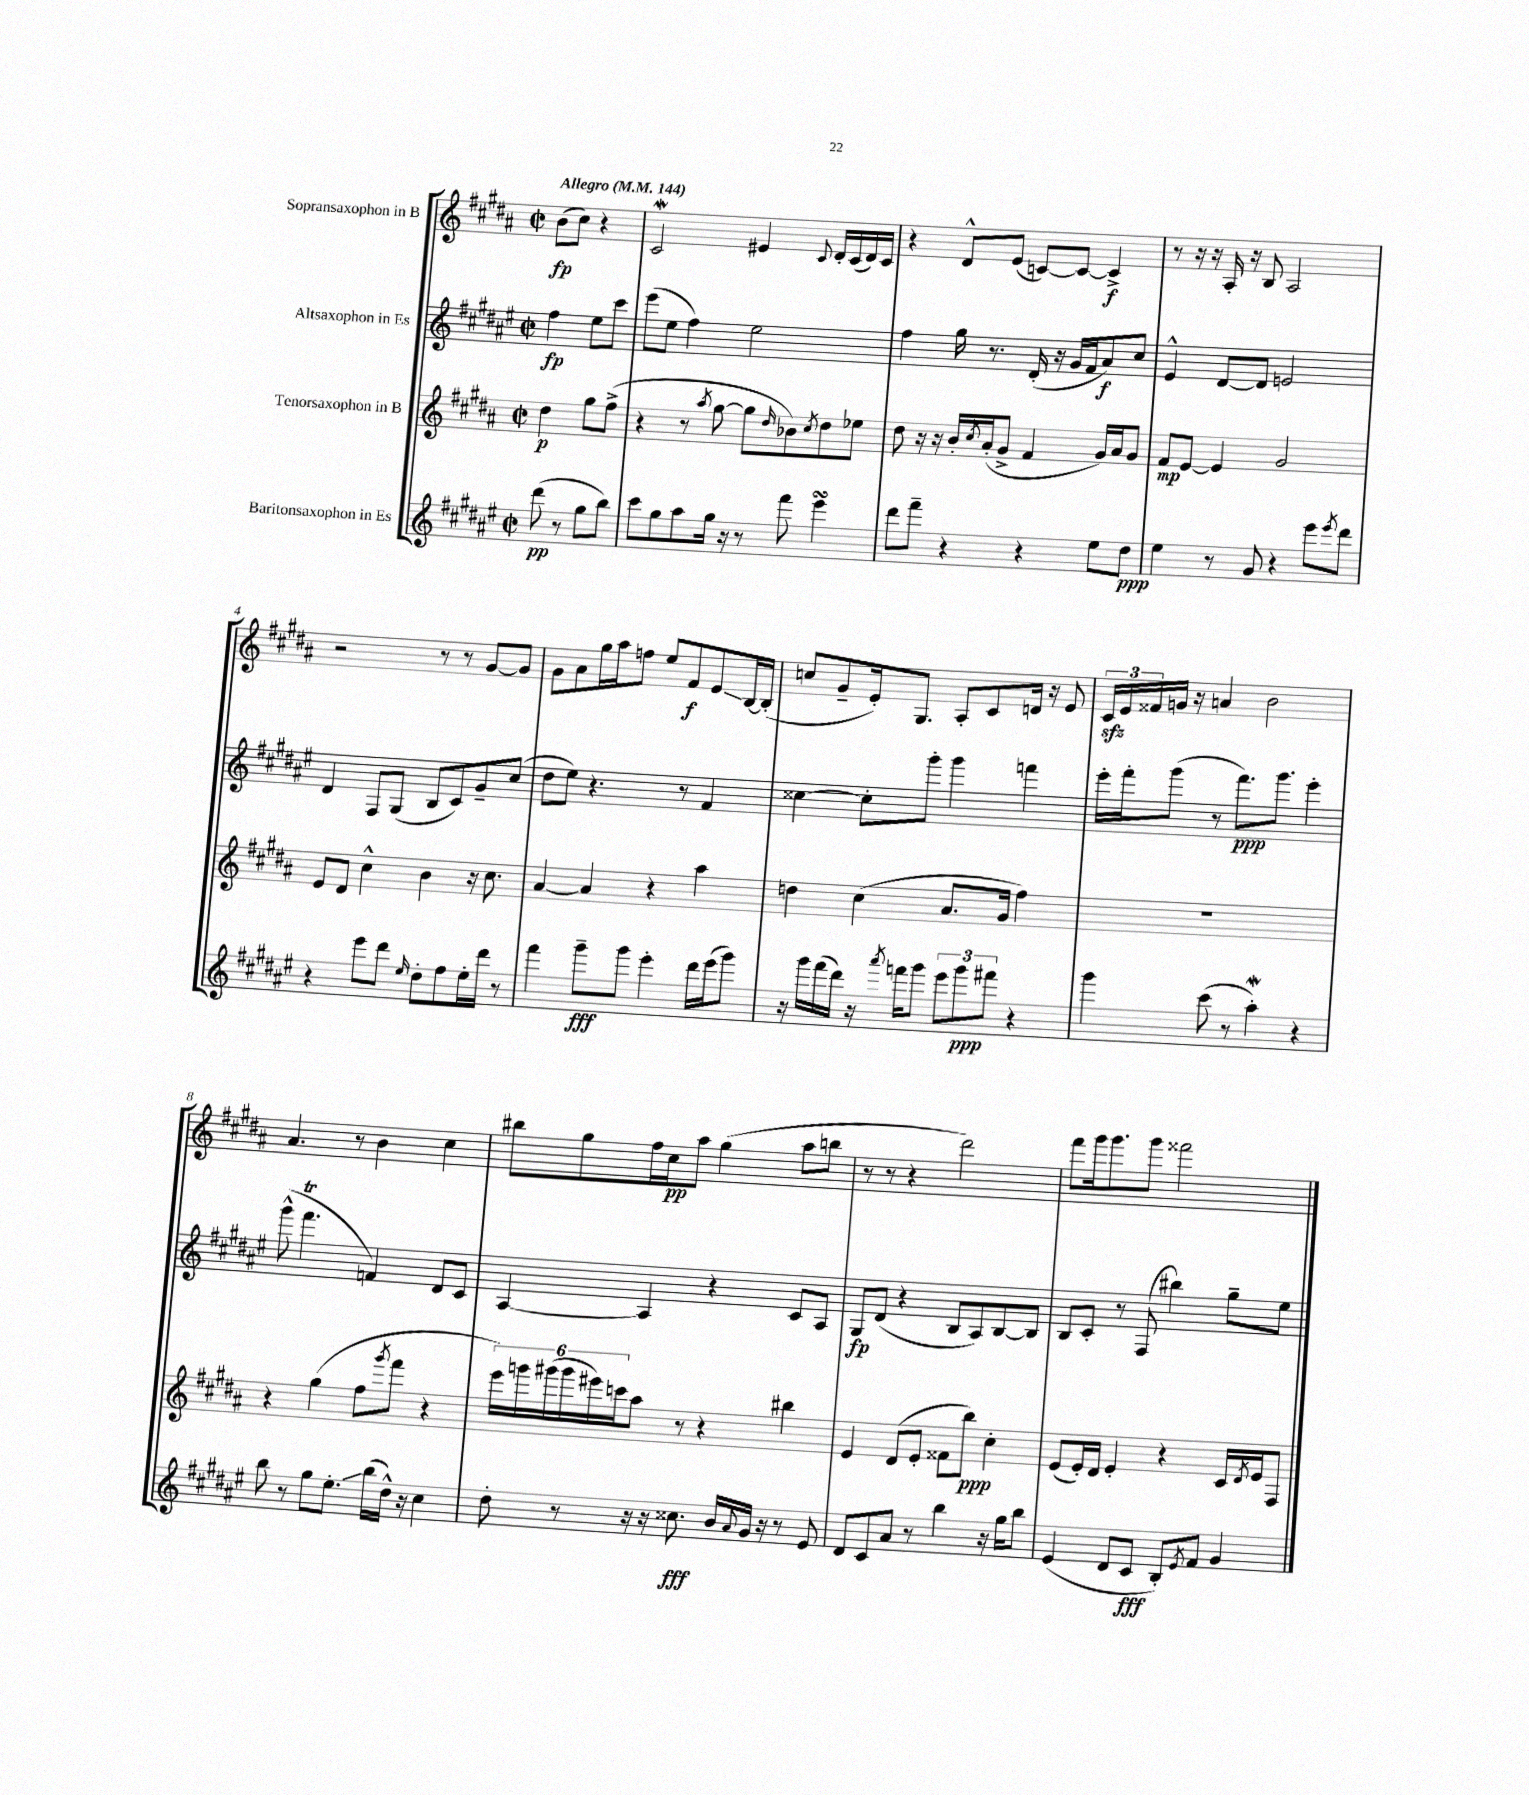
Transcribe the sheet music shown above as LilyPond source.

<<
\new StaffGroup <<
\new Staff = "s0" \with { instrumentName = "Sopransaxophon in B" } {
    \clef treble \key b \major \defaultTimeSignature \time 2/2 \partial 2 \tempo "Allegro" 4 = 144
    b'8\fp( cis''8) r4 |
    cis'2\mordent eis'4 \appoggiatura { cis'8 } dis'16-. cis'16( dis'16) cis'16 |
    r4 dis'8-^ e'8( c'8~) c'8~ c'4->\f |
    r8 r16 r16 ais16-. r16 b8 ais2 |
    r2 r8 r8 gis'8~ gis'8 |
    gis'8 ais'8 gis''16 ais''16 f''8 e''8 fis'8\f e'8\glissando b16~ b16-.( |
    c''8 gis'8-- e'16-.) gis8. ais8-. cis'8 d'16 r16 e'8 |
    \tuplet 3/2 { cis'16\sfz e'16 fisis'16 } g'16 r16 a'4 b'2 |
    ais'4. r8 b'4 cis''4 |
    bis''8 gis''8 fis''16 cis''16\pp ais''8 gis''4( ais''8 b''8 |
    r8 r8 r4 dis'''2) |
    fis'''8 gis'''16 gis'''8. gis'''8 fisis'''2 \bar "|." |
}
\new Staff = "s1" \with { instrumentName = "Altsaxophon in Es" } {
    \clef treble \key fis \major \defaultTimeSignature \time 2/2 \partial 2
    fis''4\fp eis''8 cis'''8 |
    eis'''8( eis''8 fis''4) eis''2 |
    fis''4 gis''16 r8. dis'16-.( r16 gis'16 fis'16 ais'8\f) cis''8 |
    eis'4-^ dis'8~ dis'8 e'2 |
    dis'4 fis8 gis8( b8 cis'8) gis'8-- cis''8( |
    dis''8 eis''8) r4. r8 fis'4 |
    cisis''4~ cisis''8-. gis'''8-. gis'''4 f'''4 |
    eis'''16-. fis'''16-. gis'''8( r8 fis'''8.\ppp) gis'''8. eis'''4-. |
    gis'''8-^( fis'''4.\trill f'4) dis'8 cis'8 |
    ais4~ ais4 r4 cis'8 ais8 |
    gis8\fp dis'8( r4 b8 ais8) b8~ b8 |
    b8 cis'8-. r8 fis8( bis''4) gis''8-- eis''8 \bar "|." |
}
\new Staff = "s2" \with { instrumentName = "Tenorsaxophon in B" } {
    \clef treble \key b \major \defaultTimeSignature \time 2/2 \partial 2
    dis''4\p gis''8 fis''8->( |
    r4 r8 \acciaccatura { ais''8 } gis''8~ gis''8 \grace { dis''16 } bes'8) \acciaccatura { cis''8 } dis''8 ees''8 |
    dis''8 r16 r16 b'16-. \acciaccatura { cis''8 } ais'16-.( gis'8-> fis'4 gis'16) ais'16 gis'8 |
    fis'8\mp e'8~ e'4 gis'2 |
    e'8 dis'8 cis''4-^ b'4 r16 cis''8. |
    ais'4~ ais'4 r4 ais''4 |
    d''4 cis''4( ais'8. gis'16 fis''4) |
    R1 |
    r4 gis''4( fis''8 \acciaccatura { gis'''8 } fis'''8 r4 |
    \tuplet 6/4 { e'''16) g'''16 gis'''16( gis'''16 eis'''16) c'''16 } ais''8 r8 r4 bis''4 |
    e'4 dis'8( e'8-. fisis'8 b''8\ppp) cis''4-. |
    e'8( e'16-.) dis'16 e'4-. r4 cis'16 \acciaccatura { dis'8 } e'16 fis8 \bar "|." |
}
\new Staff = "s3" \with { instrumentName = "Baritonsaxophon in Es" } {
    \clef treble \key fis \major \defaultTimeSignature \time 2/2 \partial 2
    dis'''8\pp( r8 gis''8 b''8) |
    cis'''8 gis''8 ais''8 gis''16 r16 r8 fis'''8 eis'''4\turn |
    dis'''8 fis'''8-- r4 r4 eis''8 dis''8\ppp |
    eis''4 r8 gis'8 r4 eis'''8 \acciaccatura { eis'''8 } dis'''8 |
    r4 eis'''8 dis'''8 \grace { eis''16 } dis''8-. fis''8 eis''16-. dis'''16 r8 |
    fis'''4 gis'''8--\fff gis'''8 eis'''4-. dis'''16 eis'''16( gis'''8) |
    r16 gis'''16 fis'''16( dis'''16) r16 \acciaccatura { ais'''8 } f'''16 gis'''8 \tuplet 3/2 { eis'''8 gis'''8\ppp fis'''8 } r4 |
    gis'''4 cis'''8( r8 ais''4-.\mordent) r4 |
    b''8 r8 gis''8 eis''8.-.\glissando b''16( dis''16-^) r16 cis''4 |
    dis''8-. r8 r16 r16 cisis''8.\fff b'16 \appoggiatura { ais'8 } gis'16 r16 r8 eis'8 |
    dis'8 cis'8 ais'8 r8 b''4 r16 gis''16 b''8 |
    eis'4( dis'8 cis'8\fff b8-.) \acciaccatura { eis'8 } fis'8 gis'4 \bar "|." |
}
>>
>>
